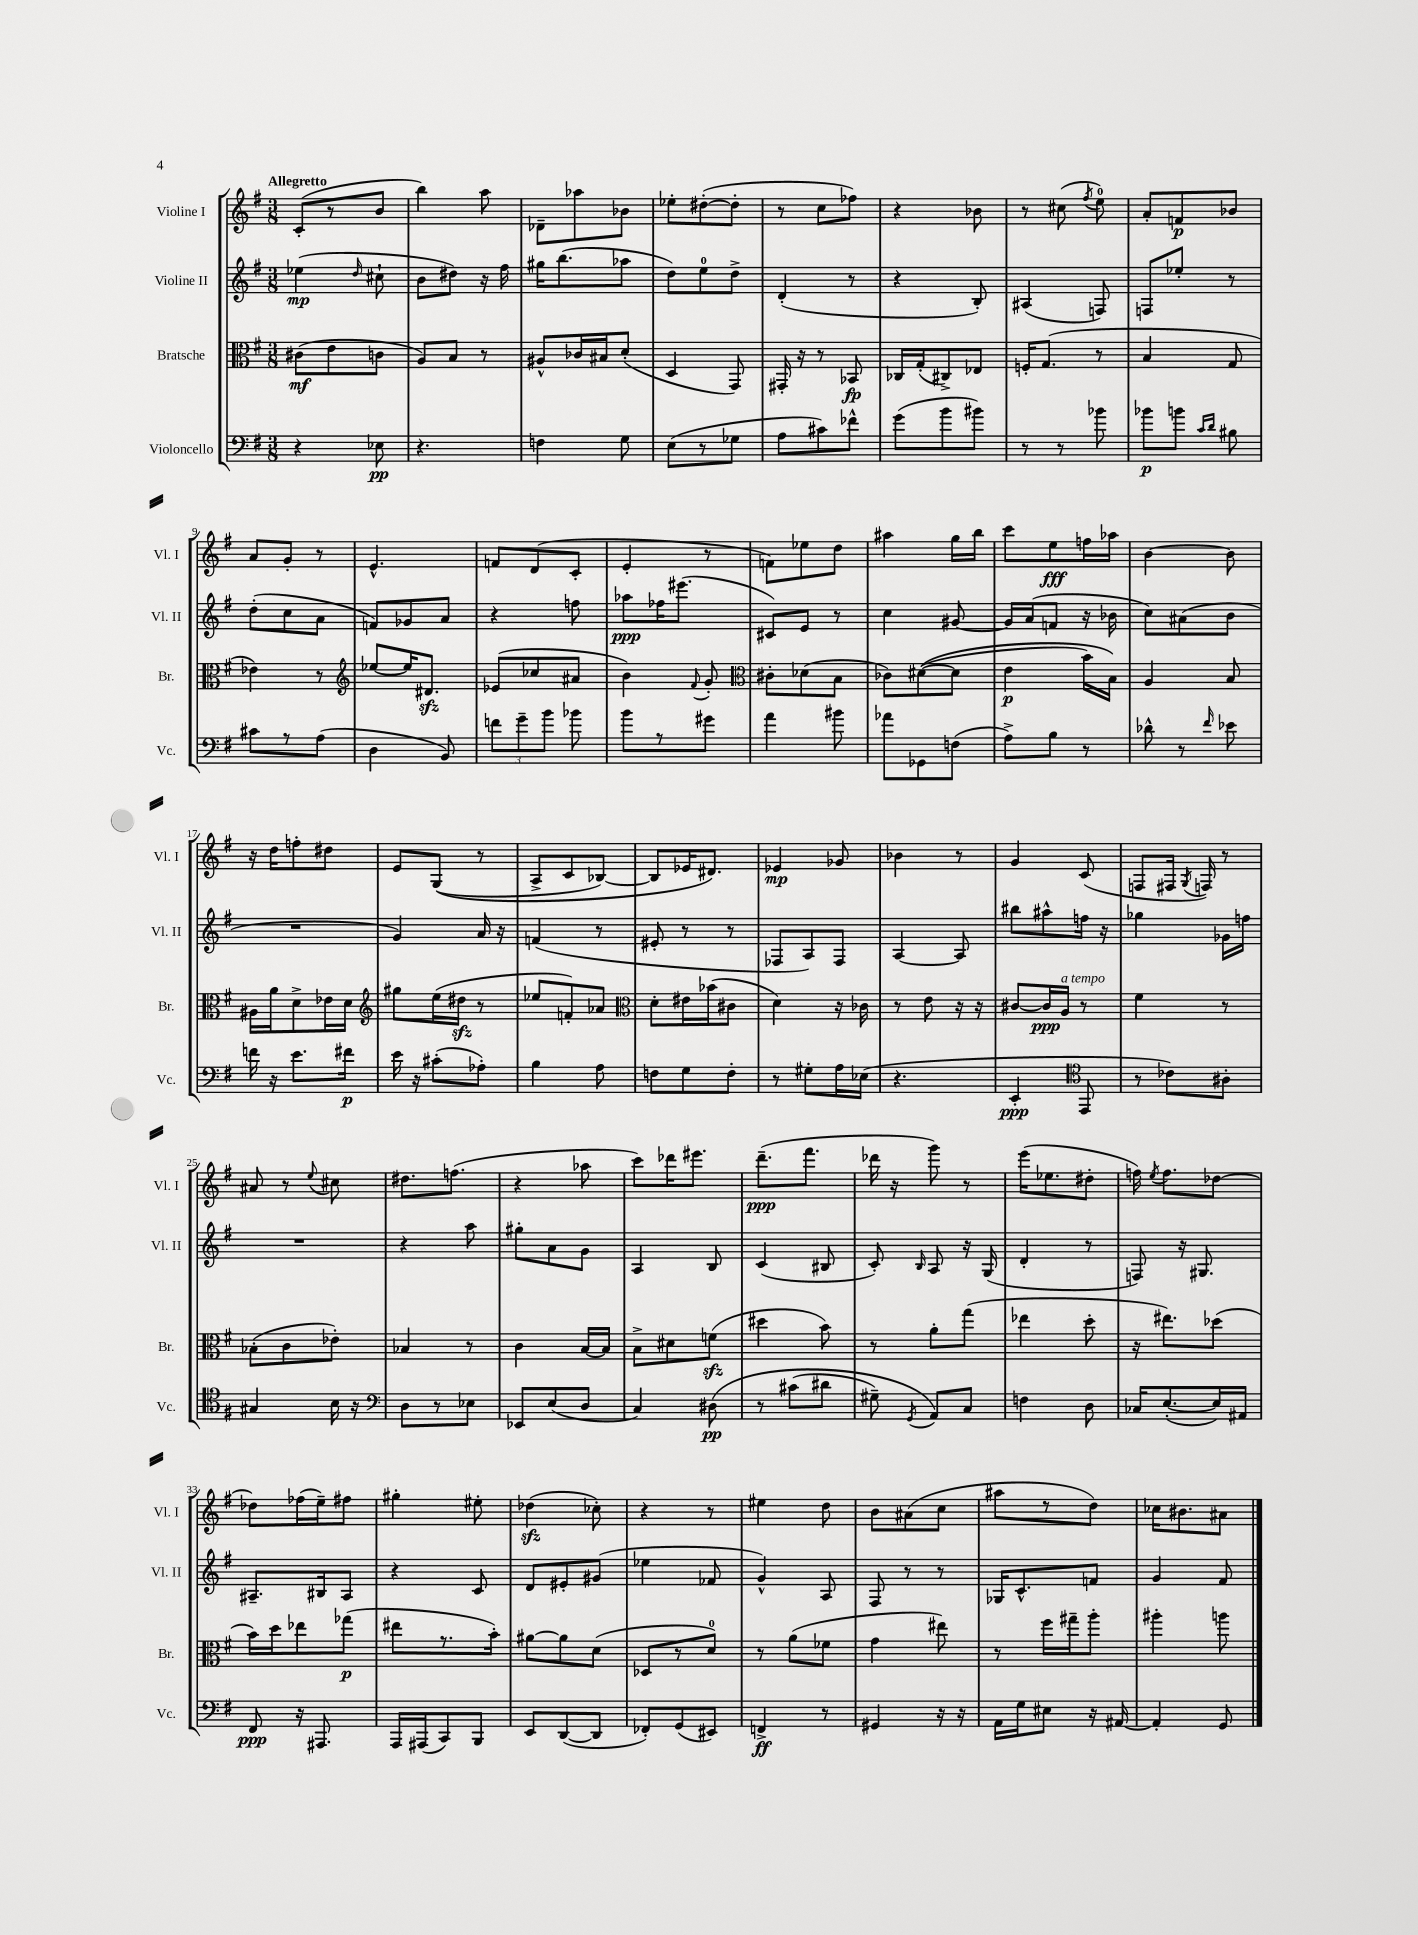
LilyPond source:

<<
\new StaffGroup <<
\new Staff = "s0" \with { instrumentName = "Violine I" shortInstrumentName = "Vl. I" } {
    \clef treble \key g \major \numericTimeSignature \time 3/8 \tempo "Allegretto"
    \autoBeamOff c'8[-.( r8 b'8] |
    b''4) a''8 |
    des'8[-- aes''8 bes'8] |
    ees''8[-. dis''8~-.( dis''8]-. |
    r8 c''8[ fes''8]) |
    r4 bes'8 |
    r8 cis''8( \acciaccatura { fis''8 } e''8-0) |
    a'8[-. f'8\p bes'8] |
    a'8[ g'8]-. r8 |
    e'4.-^ |
    f'8[ d'8( c'8]-. |
    e'4-. r8 |
    f'8[) ees''8 d''8] |
    ais''4 g''16[ b''16] |
    c'''8[ e''8\fff f''16 aes''16] |
    b'4~ b'8 |
    r16 d''16[ f''8-. dis''8] |
    e'8[ g8](\( r8 |
    a8[-> c'8 bes8]~) |
    bes8[ ees'16 dis'8.]\) |
    ees'4\mp ges'8 |
    bes'4 r8 |
    g'4 c'8( |
    f8[ fis16] \acciaccatura { g8 } f16) r8 |
    ais'8 r8 \appoggiatura { e''8 } cis''8 |
    dis''8.[ f''8.]( |
    r4 aes''8 |
    c'''8[) des'''16 eis'''8.] |
    d'''8.[--\ppp( fis'''8.] |
    des'''16 r16 g'''8) r8 |
    e'''16[( ees''8. dis''8]-. |
    f''16) \acciaccatura { e''8 } f''8.[ des''8]~ |
    des''8[ fes''16( e''16--) fis''8] |
    gis''4-. eis''8-. |
    des''4\sfz( ces''8-.) |
    r4 r8 |
    eis''4 d''8 |
    b'8[ ais'8( c''8] |
    ais''8[ r8 d''8]) |
    ces''16[ bis'8. ais'8] \bar "|." |
}
\new Staff = "s1" \with { instrumentName = "Violine II" shortInstrumentName = "Vl. II" } {
    \clef treble \key g \major \numericTimeSignature \time 3/8
    \autoBeamOff ees''4\mp( \grace { d''16 } cis''8-! |
    b'8[ dis''8]) r16 fis''16 |
    gis''16[ b''8.( aes''8] |
    d''8[) e''8-0 d''8]-> |
    d'4-.( r8 |
    r4 b8-.) |
    ais4( f8) |
    f8[ ees''8]-. r8 |
    d''8[-.( c''8 a'8] |
    f'8[) ges'8 a'8] |
    r4 f''8 |
    aes''8[\ppp fes''16 eis'''8.]( |
    cis'8[) e'8] r8 |
    c''4 gis'8~ |
    gis'16[ a'16( f'8] r16 bes'16 |
    c''8[) ais'8( b'8] |
    R4. |
    g'4) a'16 r16 |
    f'4( r8 |
    eis'8-. r8 r8 |
    fes8[ a8) fes8] |
    a4~ a8 |
    bis''8[ ais''8-^ f''16] r16 |
    ges''4 ges'16[ f''16] |
    R4. |
    r4 a''8 |
    gis''8[-. a'8 g'8] |
    a4 b8 |
    c'4( bis8 |
    c'8-.) \grace { b16 } a8 r16 g16( |
    d'4-. r8 |
    f8) r16 gis8. |
    ais8.[-- bis16 ais8] |
    r4 c'8 |
    d'8[ eis'8-. gis'8]( |
    ees''4 fes'8 |
    g'4-^) a8 |
    fis8 r8 r8 |
    ges16[ c'8.-^ f'8] |
    g'4 fis'8 \bar "|." |
}
\new Staff = "s2" \with { instrumentName = "Bratsche" shortInstrumentName = "Br." } {
    \clef alto \key g \major \numericTimeSignature \time 3/8
    \autoBeamOff cis'8[\mf( e'8 c'8] |
    a8[) b8] r8 |
    ais8[-^ ces'16 bis16 d'8]-.( |
    d4 g,8) |
    gis,16-. r16 r8 bes,8\fp |
    ces16[ g16-.( cis8->) ees8] |
    f16[-. g8.]( r8 |
    b4 g8 |
    ees'4) r8 |
    \clef treble ees''8[~ ees''16 dis'8.]\sfz |
    ees'8[( ces''8 ais'8] |
    b'4) \appoggiatura { fis'8 } g'8-. |
    \clef alto cis'8[-. des'8( b8] |
    ces'8[) dis'8~(\( dis'8] |
    e'4\p b'16[) b16]\) |
    a4 b8 |
    ais16[ a'16 d'8-> ees'16 d'16] |
    \clef treble gis''8[ e''16( dis''16]\sfz r8 |
    ees''8[ f'8-.) aes'8] |
    \clef alto d'8[-. eis'16 bes'16( cis'8] |
    d'4) r16 ces'16 |
    r8 e'8 r16 r16 |
    cis'8[~ cis'16\ppp a16]^\markup { \italic "a tempo" } r8 |
    fis'4 r8 |
    bes8[-.( c'8 ees'8]-.) |
    bes4 r8 |
    c'4 b16[~ b16] |
    b8[-> dis'8 f'8]\sfz( |
    dis''4 b'8) |
    r8 a'8[-. g''8]( |
    ees''4 d''8-. |
    r16 eis''8.[) des''8]( |
    b'16[) d''16 ees''8 ges''8]\p( |
    eis''8[ r8. b'16]-.) |
    ais'8[~ ais'8 d'8]( |
    des8[ r8 d'8]-0) |
    r8 a'8[( fes'8] |
    g'4 eis''8) |
    r8 fis''16[ gis''16-- a''8]-. |
    ais''4-. a''8 \bar "|." |
}
\new Staff = "s3" \with { instrumentName = "Violoncello" shortInstrumentName = "Vc." } {
    \clef bass \key g \major \numericTimeSignature \time 3/8
    \autoBeamOff r4 ees8\pp |
    r4. |
    f4 g8 |
    e8[( r8 ges8] |
    a8[ cis'8) fes'8]-^ |
    g'8[( b'8 bis'8]) |
    r8 r8 bes'8 |
    bes'8[\p b'8] \grace { c'16[ d'16] } bis8 |
    cis'8[ r8 a8]( |
    d4 b,8) |
    \tuplet 3/2 { f'8[ g'8-- b'8] } bes'8 |
    b'8[ r8 gis'8] |
    a'4 bis'8 |
    aes'8[ ges,8 f8]( |
    a8[->) b8] r8 |
    des'8-^ r8 \grace { fis'16 } ees'8 |
    f'16 r16 e'8.[ fis'16]\p |
    e'16 r16 cis'8[-.( aes8]-.) |
    b4 a8 |
    f8[ g8 f8]-. |
    r8 gis8[-. a16 ees16]( |
    r4. |
    e,4-.\ppp \clef tenor e,8 |
    r8 ces'8[) ais8]-. |
    gis4 b16 r16 |
    \clef bass d8[ r8 ees8] |
    ees,8[ e8( d8] |
    c4) dis8\pp\( |
    r8 cis'8[( dis'8] |
    gis8--) \acciaccatura { g,8 } a,8[\) c8] |
    f4 d8 |
    ces16[ e8.~-.( e16) ais,16] |
    fis,8\ppp r16 ais,,8. |
    a,,16[ ais,,16( c,8) b,,8] |
    e,8[ d,8~( d,8] |
    fes,8[-.) g,8( eis,8]) |
    f,4->\ff r8 |
    gis,4 r16 r16 |
    a,16[ g16 eis8] r16 ais,16~ |
    ais,4-. g,8 \bar "|." |
}
>>
>>
